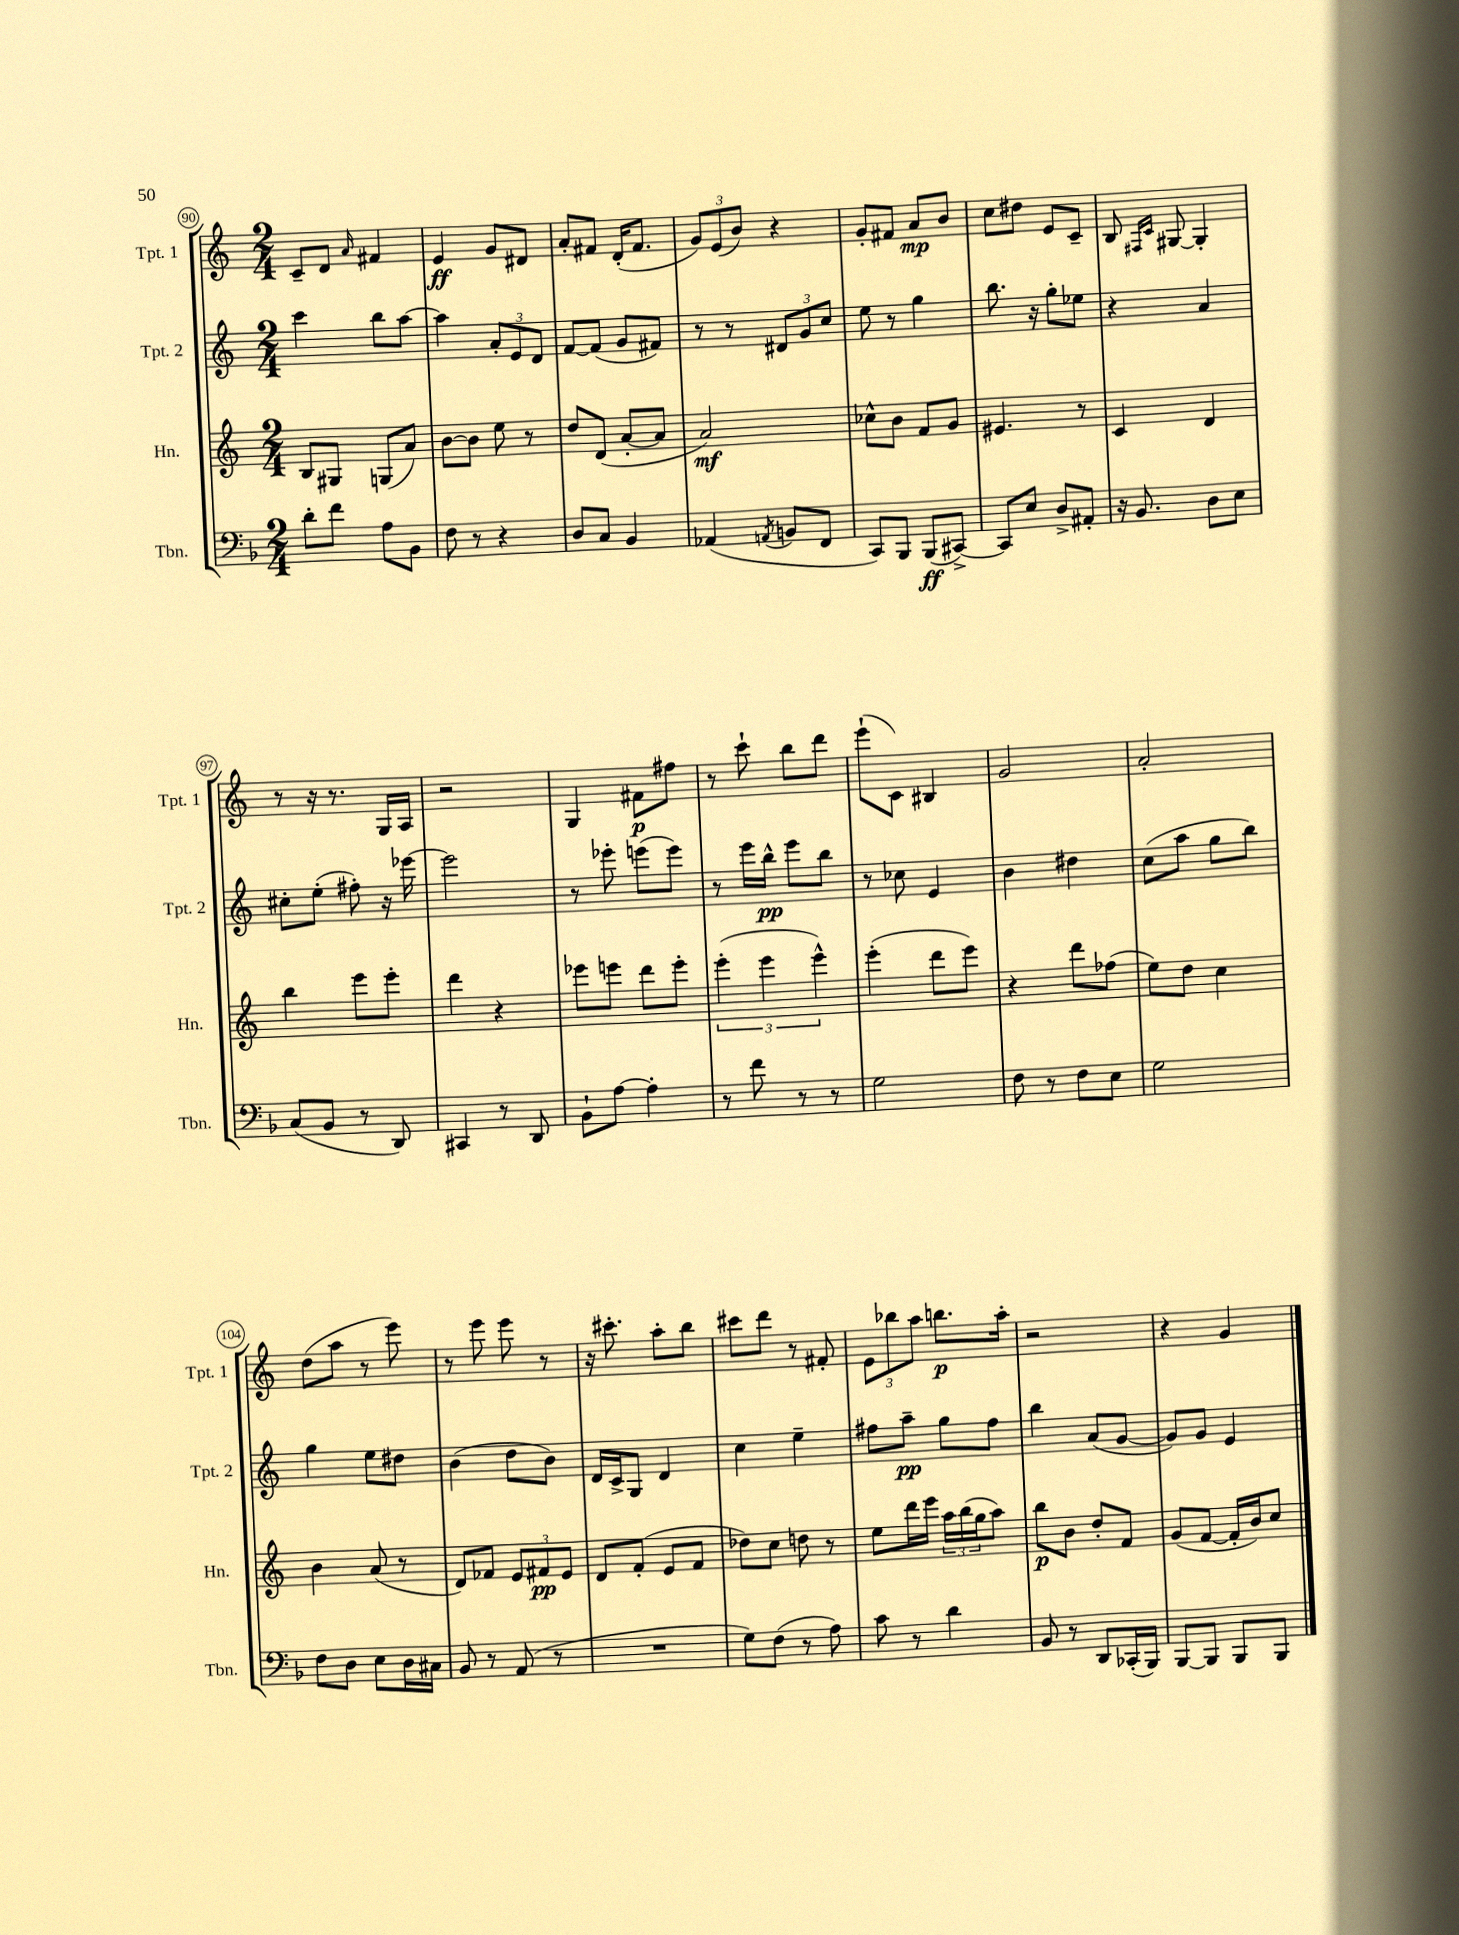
<<
\new StaffGroup <<
\new Staff = "s0" \with { instrumentName = "Tpt. 1" shortInstrumentName = "Tpt. 1" } {
    \clef treble \key c \major \numericTimeSignature \time 2/4
    c'8-- d'8 \grace { a'16 } fis'4 |
    e'4\ff g'8 dis'8 |
    a'8-. fis'8 d'16-.( fis'8. |
    \tuplet 3/2 { g'8) e'8( b'8) } r4 |
    g'8-. fis'8 a'8\mp b'8 |
    c''8 dis''8 e'8 c'8-- |
    b8 \grace { fis16 c'16 } gis8~ gis4-. |
    r8 r16 r8. g16 a16 |
    r2 |
    g4 fis'8\p fis''8 |
    r8 c'''8-! b''8 d'''8 |
    e'''8-!( c'8) bis4 |
    g'2 |
    a'2-. |
    d''8( a''8 r8 e'''8) |
    r8 e'''8 e'''8 r8 |
    r16 cis'''8.-. a''8-. b''8 |
    cis'''8 d'''8 r8 fis'8-. |
    \tuplet 3/2 { e'8 bes''8 a''8 } b''8.\p a''16-. |
    r2 |
    r4 g'4 \bar "|." |
}
\new Staff = "s1" \with { instrumentName = "Tpt. 2" shortInstrumentName = "Tpt. 2" } {
    \clef treble \key c \major \numericTimeSignature \time 2/4
    c'''4 b''8 a''8~ |
    a''4 \tuplet 3/2 { a'8-. e'8 d'8 } |
    f'8~ f'8( g'8 fis'8) |
    r8 r8 \tuplet 3/2 { dis'8 g'8 c''8 } |
    e''8 r8 g''4 |
    b''8. r16 g''8-. ees''8 |
    r4 a'4 |
    cis''8-. e''8-.( fis''8-.) r16 ees'''16~ |
    ees'''2 |
    r8 ees'''8-. e'''8( e'''8) |
    r8 e'''16 b''16-^\pp e'''8 b''8 |
    r8 ces''8 e'4 |
    b'4 dis''4 |
    c''8( a''8 g''8 b''8) |
    g''4 e''8 dis''8 |
    b'4( d''8 b'8) |
    d'16 c'16-> g8 d'4 |
    c''4 e''4-- |
    fis''8 a''8--\pp g''8 fis''8 |
    b''4 a'8( g'8~ |
    g'8) g'8 e'4 \bar "|." |
}
\new Staff = "s2" \with { instrumentName = "Hn." shortInstrumentName = "Hn." } {
    \clef treble \key c \major \numericTimeSignature \time 2/4
    b8 gis8 g8( a'8) |
    b'8~ b'8 e''8 r8 |
    d''8 d'8( a'8~-. a'8 |
    a'2\mf) |
    ces''8-^ b'8 f'8 g'8 |
    eis'4. r8 |
    c'4 d'4 |
    b''4 e'''8 e'''8-. |
    d'''4 r4 |
    ees'''8 e'''8 d'''8 e'''8-. |
    \tuplet 3/2 { e'''4-.( e'''4 e'''4-^) } |
    e'''4-.( d'''8 e'''8) |
    r4 d'''8 fes''8( |
    e''8) d''8 c''4 |
    b'4 a'8( r8 |
    d'8) fes'8 \tuplet 3/2 { e'8 fis'8\pp e'8 } |
    d'8 f'8-.( e'8 f'8 |
    des''8) c''8 d''8 r8 |
    e''8 d'''16 e'''16 \tuplet 3/2 { a''16 b''16( g''16 } a''8) |
    b''8\p b'8 d''8-. f'8 |
    g'8( f'8~ f'16-. b'16) c''8 \bar "|." |
}
\new Staff = "s3" \with { instrumentName = "Tbn." shortInstrumentName = "Tbn." } {
    \clef bass \key f \major \numericTimeSignature \time 2/4
    d'8-. f'8 a8 bes,8 |
    f8 r8 r4 |
    d8 c8 bes,4 |
    aes,4( \acciaccatura { a,8 } b,8 f,8 |
    c,8) bes,,8 bes,,8\ff( cis,8~->) |
    cis,8 e8 d8-> ais,8-. |
    r16 bes,8. d8 e8 |
    c8( bes,8 r8 d,8) |
    cis,4 r8 d,8 |
    bes,8-! a8~ a4-. |
    r8 f'8 r8 r8 |
    g2 |
    f8 r8 f8 e8 |
    g2 |
    f8 d8 e8 d16 cis16 |
    bes,8 r8 a,8( r8 |
    R2 |
    g8) f8( r8 a8) |
    c'8 r8 d'4 |
    bes,8 r8 d,8 ces,16-.( bes,,16) |
    bes,,8~ bes,,8 bes,,8 bes,,8 \bar "|." |
}
>>
>>
\layout { \context { \Score currentBarNumber = #90 \override BarNumber.stencil = #(make-stencil-circler 0.1 0.3 ly:text-interface::print) } }
